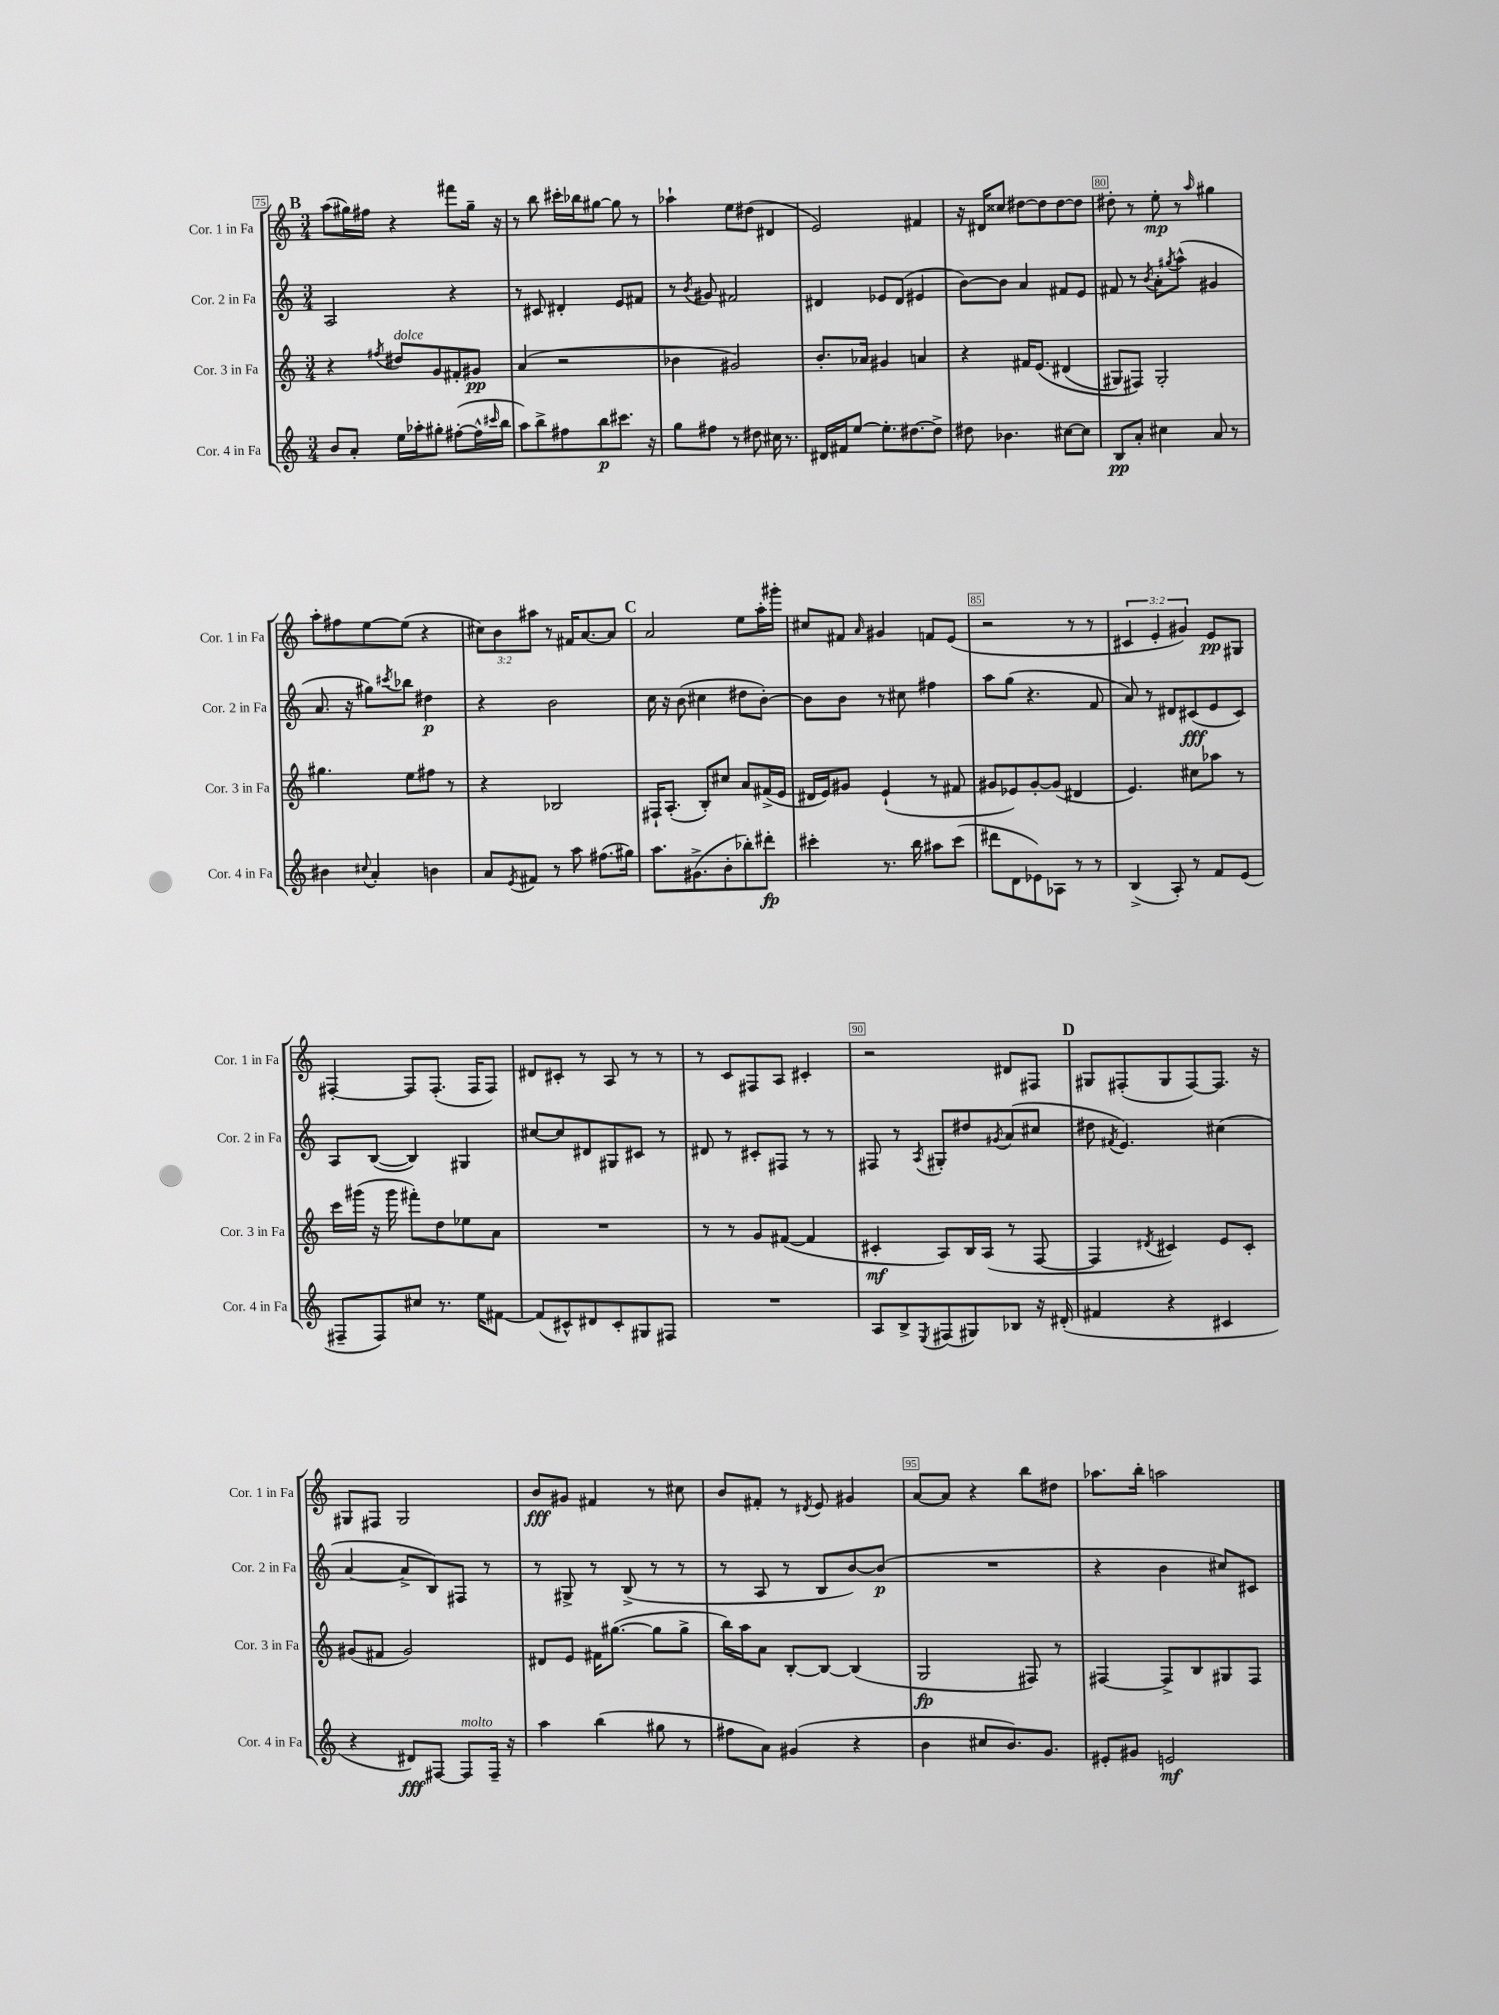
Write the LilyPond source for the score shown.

<<
\new StaffGroup <<
\new Staff = "s0" \with { instrumentName = "Cor. 1 in Fa" shortInstrumentName = "Cor. 1 in Fa" } {
    \clef treble \key c \major \numericTimeSignature \time 3/4 \override Staff.TupletNumber.text = #tuplet-number::calc-fraction-text
    \mark \markup { \bold "B" } a''8( gis''16) fis''16 r4 fis'''8 gis''16-- r16 |
    r8 b''8 cis'''16-. bes''16 gis''8~ gis''8 r8 |
    aes''4-! e''8 dis''8( dis'4 |
    e'2) fis'4 |
    r16 dis'16 cisis''8 dis''8~ dis''8 dis''8~ dis''8 |
    dis''8-. r8 e''8-.\mp r8 \grace { a''16 } gis''4 |
    a''8-. fis''8 e''8~ e''8( r4 |
    \tuplet 3/2 { cis''8) b'8 ais''8 } r8 fis'16 a'8.~ a'8 |
    \mark \markup { \bold "C" } a'2 e''8 a''16-. gis'''16-. |
    cis''8 fis'8 \grace { a'16 } gis'4 f'8 e'8( |
    r2 r8 r8 |
    \tuplet 3/2 { cis'4 e'4-. gis'4) } e'8\pp gis8 |
    fis4~-. fis8 fis8.-.( fis16 fis8) |
    dis'8 cis'8-. r8 a8 r8 r8 |
    r8 c'8 fis8 a8 cis'4-. |
    r2 dis'8 fis8 |
    \mark \markup { \bold "D" } gis8 fis8-.( gis8 fis8~) fis8. r16 |
    gis8 fis8 gis2 |
    b'8\fff gis'8 fis'4 r8 cis''8 |
    b'8 fis'8-. r8 \acciaccatura { dis'8 } e'8 gis'4 |
    a'8~ a'8 r4 b''8 dis''8 |
    aes''8. b''16-. a''2 \bar "|." |
}
\new Staff = "s1" \with { instrumentName = "Cor. 2 in Fa" shortInstrumentName = "Cor. 2 in Fa" } {
    \clef treble \key c \major \numericTimeSignature \time 3/4
    \mark \markup { \bold "B" } a2 r4 |
    r8 cis'8 dis'4-. e'8 fis'8 |
    r8 \acciaccatura { b'8 } gis'8 fis'2 |
    dis'4 ees'8 dis'8( eis'4 |
    b'8~) b'8 a'4 fis'8 e'8 |
    fis'8 r8 \acciaccatura { b'8 } a'8-. \acciaccatura { gis''8 } a''8-^( gis'4 |
    a'8. r16 gis''8) \acciaccatura { cis'''8 } bes''8 dis''4\p |
    r4 b'2 |
    \mark \markup { \bold "C" } c''16 r16 b'8( cis''4 dis''8 b'8~-.) |
    b'8 b'8 r8 cis''8 fis''4 |
    a''8 g''8( r4. f'8 |
    a'8) r8 dis'8 cis'8\fff( e'8 cis'8) |
    a8 b8~( b4) gis4 |
    cis''8~ cis''8 dis'8 gis8 cis'8 r8 |
    dis'8 r8 cis'8-. fis8 r8 r8 |
    fis8 r8 \acciaccatura { a8 } gis8-. dis''8 \acciaccatura { gis'8 } a'8( cis''8 |
    \mark \markup { \bold "D" } dis''8 \acciaccatura { fis'8 } e'4.) cis''4( |
    a'4~ a'8-> b8) fis8 r8 |
    r8 gis8-> r8 b8->( r8 r8 |
    r8 a8 r8 b8 b'8~) b'8\p( |
    R2. |
    r4 b'4 cis''8) cis'8 \bar "|." |
}
\new Staff = "s2" \with { instrumentName = "Cor. 3 in Fa" shortInstrumentName = "Cor. 3 in Fa" } {
    \clef treble \key c \major \numericTimeSignature \time 3/4
    \mark \markup { \bold "B" } r4 \acciaccatura { fis''8 } dis''8^\markup { \italic "dolce" } g'8 fis'8-. gis'8\pp |
    a'4( r2 |
    bes'4 gis'2) |
    b'8.-. aes'16 gis'4 a'4 |
    r4 fis'16 e'8.\( dis'4( |
    gis8) fis8\) gis2-. |
    gis''4. e''8 fis''8 r8 |
    r4 bes2 |
    \mark \markup { \bold "C" } fis16-! a8.-.( b8-.) cis''8 a'8 fis'16->( e'16 |
    dis'16 e'16) gis'8 e'4-!( r8 fis'8 |
    gis'8 ees'8) gis'8~-. gis'8( dis'4 |
    e'4.) cis''8 aes''8 r8 |
    c'''16 gis'''16( r16 gis'''16 fis'''8-.) d''8 ees''8 a'8 |
    R2. |
    r8 r8 g'8 fis'8~( fis'4 |
    cis'4-.\mf a8) b16 a16( r8 f8~ |
    \mark \markup { \bold "D" } f4 \acciaccatura { dis'8 } cis'4) e'8 cis'8-. |
    gis'8( fis'8 gis'2) |
    dis'8 e'8 fis'16 gis''8.~( gis''8 gis''8-> |
    b''16) a''16 a'8 b8~-. b8~ b4( |
    g2\fp fis8) r8 |
    fis4~ fis8-> b8 gis8 fis8 \bar "|." |
}
\new Staff = "s3" \with { instrumentName = "Cor. 4 in Fa" shortInstrumentName = "Cor. 4 in Fa" } {
    \clef treble \key c \major \numericTimeSignature \time 3/4
    \mark \markup { \bold "B" } b'8 a'8-. e''16 aes''16-. gis''8-. fis''8~-.( fis''16-^ \grace { cis'''16 } b''16 |
    a''8) b''8-> fis''8 b''8\p cis'''8. r16 |
    g''8 fis''8 r8 dis''8 cis''16 r8. |
    dis'16 fis'16 e''8~ e''8.-. dis''8.~ dis''8-> |
    dis''8 bes'4. cis''8~ cis''8 |
    b8\pp a'8-. cis''4 a'8 r8 |
    bis'4 \appoggiatura { cis''8 } a'4-. b'4 |
    a'8 \acciaccatura { e'8 } fis'8 r8 a''8 fis''8.( gis''16) |
    \mark \markup { \bold "C" } a''8. gis'8.->( b'8-. bes''8-.) dis'''8-.\fp |
    cis'''4-. r8. b''16 ais''8 cis'''8( |
    dis'''8 d'8 ees'8) aes8 r8 r8 |
    b4->( a8-.) r8 f'8 e'8( |
    fis8-- fis8) cis''8 r8. e''16 fis'8~ |
    fis'8( cis'8-^) dis'8 cis'8-. gis8 fis8 |
    R2. |
    a8 b8-> \acciaccatura { e8 } fis8( gis8) bes8 r16 dis'16-.( |
    \mark \markup { \bold "D" } fis'4 r4 cis'4 |
    r4 dis'8\fff) fis8~ fis8^\markup { \italic "molto" } fis16-- r16 |
    a''4 b''4( gis''8 r8 |
    fis''8 a'8) gis'4( r4 |
    b'4 cis''8 b'8.) g'8. |
    eis'8-. gis'8 e'2\mf \bar "|." |
}
>>
>>
\layout { \context { \Score currentBarNumber = #75 \override BarNumber.break-visibility = ##(#f #t #t) barNumberVisibility = #(every-nth-bar-number-visible 5) \override BarNumber.stencil = #(make-stencil-boxer 0.1 0.3 ly:text-interface::print) } }
